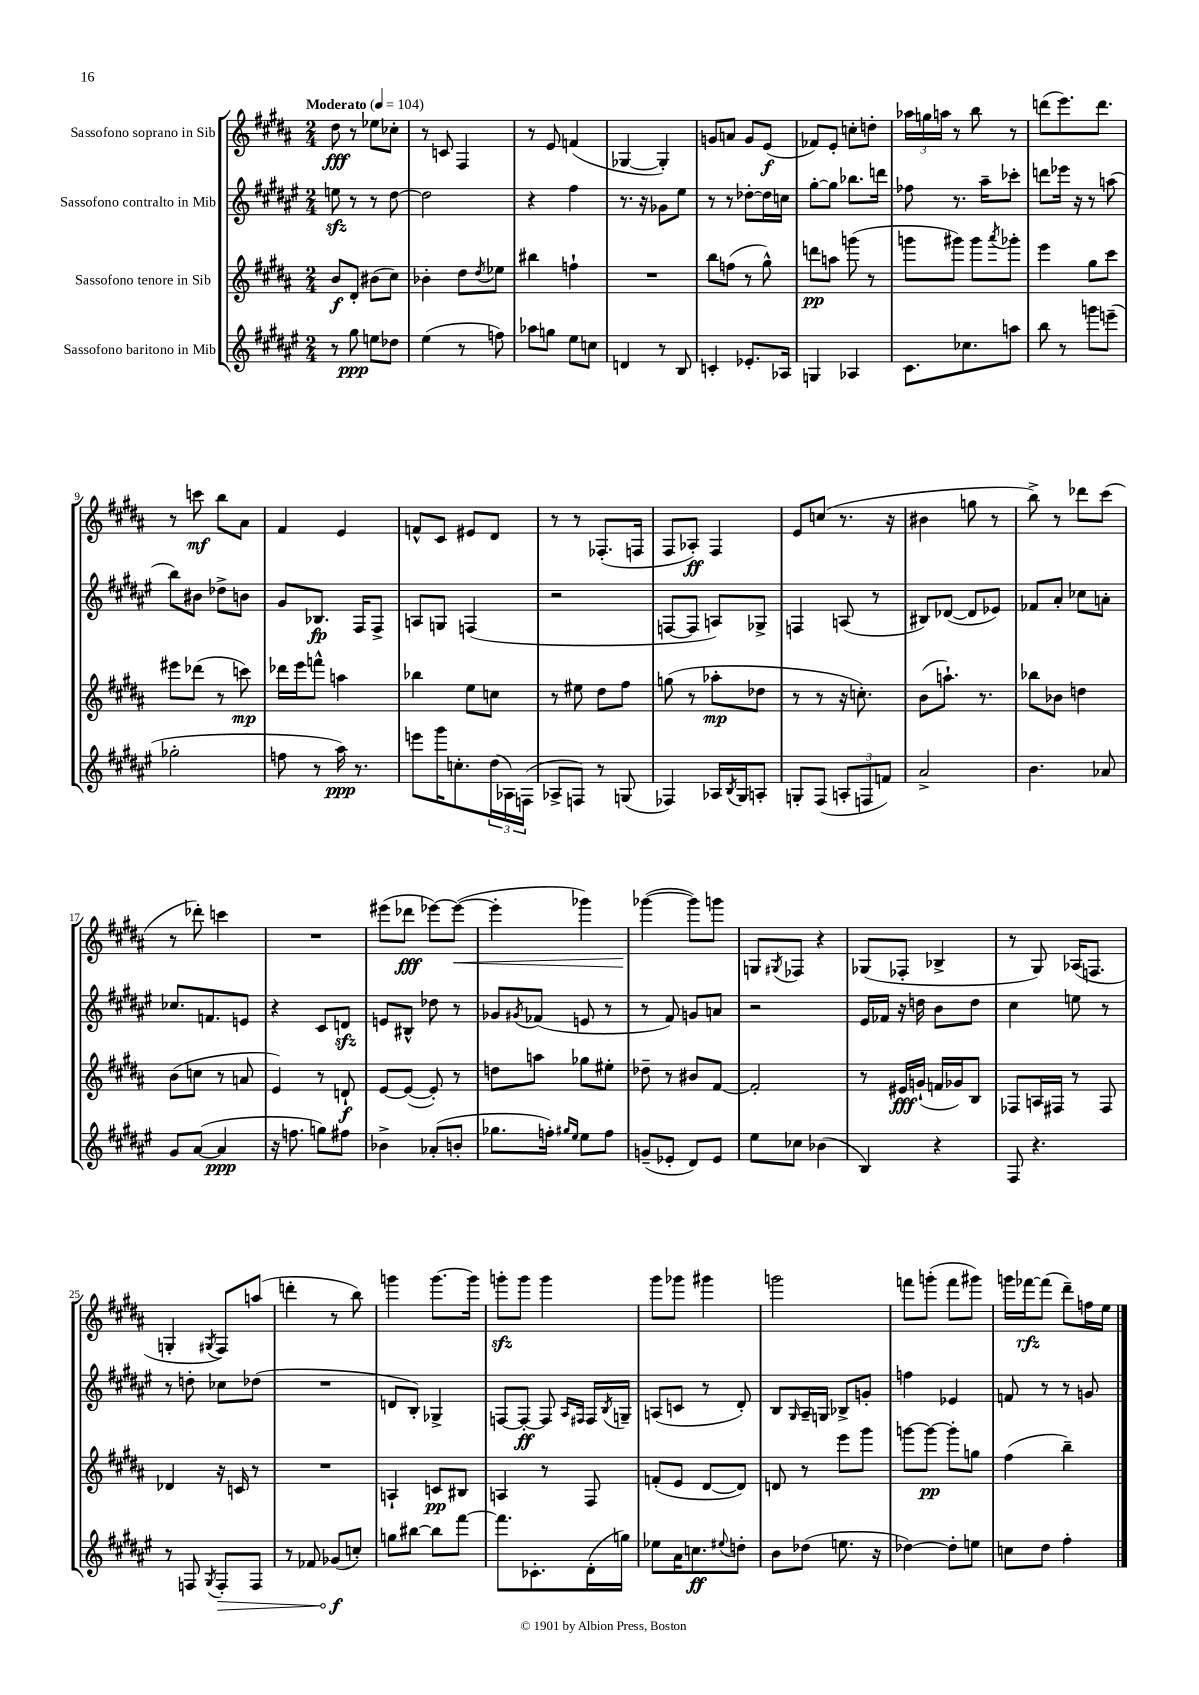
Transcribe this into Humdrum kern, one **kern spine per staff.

**kern	**dynam	**kern	**dynam	**kern	**dynam	**kern	**dynam
*part4	*part4	*part3	*part3	*part2	*part2	*part1	*part1
*staff4	*staff4	*staff3	*staff3	*staff2	*staff2	*staff1	*staff1
*I"Sassofono baritono in Mib	*	*I"Sassofono tenore in Sib	*	*I"Sassofono contralto in Mib	*	*I"Sassofono soprano in Sib	*
*clefG2	*	*clefG2	*	*clefG2	*	*clefG2	*
*k[f#c#g#d#a#e#]	*	*k[f#c#g#d#a#]	*	*k[f#c#g#d#a#e#]	*	*k[f#c#g#d#a#]	*
*M2/4	*	*M2/4	*	*M2/4	*	*M2/4	*
*MM104	*	*MM104	*	*MM104	*	*MM104	*
=1	=1	=1	=1	=1	=1	=1	=1
!	!	!	!	!	!	!LO:TX:a:B:t=Moderato	!
8r	.	8b/L	f	8eenzz\	.	8dd#\	fff
8gg#\	ppp	8d#'/J	.	8r	.	8r	.
8een\L	.	(8b#X\L	.	8r	.	8ee-X\L	.
8dd-X\J	.	8cc#\J)	.	[8dd#\	.	8cc-X'\J	.
=2	=2	=2	=2	=2	=2	=2	=2
(4ee#\	.	4b-X'\	.	2dd#\]	.	8r	.
.	.	.	.	.	.	8cn/	.
8r	.	8dd#\L	.	.	.	4F#/	.
.	.	8qdd#/	.	.	.	.	.
8ffn\)	.	8ee-X\J	.	.	.	.	.
=3	=3	=3	=3	=3	=3	=3	=3
8aa-X\L	.	4bb#X\	.	4r	.	8r	.
8ggn\J	.	.	.	.	.	8e/	.
8ee#\L	.	4ffn`\	.	4ff#\	.	(4fn/	.
8ccn\J	.	.	.	.	.	.	.
=4	=4	=4	=4	=4	=4	=4	=4
4dn/	.	2r	.	8.r	.	[4G-X/	.
.	.	.	.	16r	.	.	.
8r	.	.	.	8g-X\L	.	4G-'/])	.
8B/	.	.	.	8ee#\J	.	.	.
=5	=5	=5	=5	=5	=5	=5	=5
4cn'/	.	8bb\L	.	8r	.	8gn/L	.
.	.	(8ffn\J	.	8r	.	8an/J	.
8.e-X'/L	.	8r	.	[8dd-X'\L	.	8g/L	.
.	.	8gg#^^\)	.	16dd-\L]	.	(8e/J	f
16A-X/Jk	.	.	.	16ccn\JJ	.	.	.
=6	=6	=6	=6	=6	=6	=6	=6
4Gn/	.	8dddn\L	pp	[8gg#'\L	.	8f-X/L)	.
.	.	8aan\J	.	8gg#\J]	.	8e'/J	.
4A-X/	.	(8gggn\	.	8.bb-X\L	.	8ccn'\L	.
.	.	8r	.	.	.	8ddn'\J	.
.	.	.	.	16dddn\Jk	.	.	.
=7	=7	=7	=7	=7	=7	=7	=7
8.c#\L	.	8gggn\L	.	8ff-X\	.	24aa-X\LL	.
.	.	.	.	.	.	24ggn\	.
.	.	.	.	.	.	24aan\JJ	.
.	.	8ggg#X\J)	.	8.r	.	8r	.
8.cc-X\	.	.	.	.	.	.	.
.	.	8ggg#\L	.	.	.	8bb\	.
.	.	.	.	16aa#~\KL	.	.	.
.	.	8qaaa#/	.	.	.	.	.
8aan\J	.	8ggg-X'\J	.	8ccc-X'\J	.	8r	.
=8	=8	=8	=8	=8	=8	=8	=8
8bb\	.	4eee\	.	8dddn\L	.	(8dddn\L	.
8r	.	.	.	16eee-X\Jk	.	8.eee\)	.
.	.	.	.	16r	.	.	.
8gggn\L	.	8gg#\L	.	8r	.	.	.
.	.	.	.	.	.	8.ddd\J	.
(8eeen~\J	.	8ccc#\J	.	(8aan\	.	.	.
!!LO:LB:g=z
=9	=9	=9	=9	=9	=9	=9	=9
2gg-X'\	.	8eee#X\L	.	8bb\L)	.	8r	.
.	.	(8ddd-X\J	.	8b#X\J	.	8cccn\	mf
.	.	8r	.	8dd-X^\L	.	8bb\L	.
.	.	8cccn\)	mp	8bn\J	.	8a#\J	.
=10	=10	=10	=10	=10	=10	=10	=10
8ffn\	.	16ddd-X\LL	.	8g#/L	.	4f#/	.
.	.	16eee\J	.	.	.	.	.
8r	.	8fffn^^\J	.	8.B-X/J	fp	.	.
16aa#\)	ppp	4aan\	.	.	.	4e/	.
8.r	.	.	.	16F#/KL	.	.	.
.	.	.	.	8F#^/J	.	.	.
=11	=11	=11	=11	=11	=11	=11	=11
8eeen\L	.	4bb-X\	.	8An/L	.	8fn^^/L	.
16ggg#\K	.	.	.	8Gn/J	.	8c#/J	.
8.ccn'\	.	.	.	.	.	.	.
.	.	8ee\L	.	(4Fn/	.	8e#X/L	.
(24dd#\L	.	8ccn\J	.	.	.	8d#/J	.
24A-X\)	.	.	.	.	.	.	.
(24Fn\JJ	.	.	.	.	.	.	.
=12	=12	=12	=12	=12	=12	=12	=12
8A-X^/L	.	8r	.	2r	.	8r	.
8Fn/J)	.	8ee#X\	.	.	.	8r	.
8r	.	8dd#\L	.	.	.	(8.F-X'/L	.
(8Gn/	.	8ff#\J	.	.	.	.	.
.	.	.	.	.	.	16Fn/Jk	.
=13	=13	=13	=13	=13	=13	=13	=13
4F-X/)	.	(8ggn\	.	[8Fn/L	.	8F#/L	.
.	.	8r	.	8F/J]	.	8A-X'/J)	ff
16A-X/LL	.	8aa-X'\L	mp	8An/L)	.	4F#/	.
8qB/	.	.	.	.	.	.	.
16G#/J	.	.	.	.	.	.	.
8An'/J	.	8dd-X\J	.	8G-X^/J	.	.	.
=14	=14	=14	=14	=14	=14	=14	=14
8Gn'/L	.	8r	.	4Fn/	.	8e/L	.
(8F#/J	.	8r	.	.	.	(8ccn/J	.
12An'/L	.	16r	.	(8An/	.	8.r	.
.	.	8.ccn'\)	.	.	.	.	.
12Fn/	.	.	.	.	.	.	.
.	.	.	.	8r	.	.	.
12fn/J)	.	.	.	.	.	.	.
.	.	.	.	.	.	16r	.
=15	=15	=15	=15	=15	=15	=15	=15
2a#^/	.	(8b\L	.	8B#X/L)	.	4b#X\	.
.	.	8.aan`\J)	.	([8d-X/J	.	.	.
.	.	.	.	8d-/L]	.	8ggn\	.
.	.	8.r	.	.	.	.	.
.	.	.	.	8e-X/J)	.	8r	.
=16	=16	=16	=16	=16	=16	=16	=16
4.b\	.	8bb-X\L	.	8f-X/L	.	8bb^\)	.
.	.	8b-X\J	.	8a#'/J	.	8r	.
.	.	4ddn\	.	8cc-X\L	.	8ddd-X\L	.
8a-X/	.	.	.	8an'\J	.	(8ccc#\J	.
!!LO:LB:g=z
=17	=17	=17	=17	=17	=17	=17	=17
8g#/L	.	(8b\L	.	8.cc-X/L	.	8r	.
([8a#/J	.	8ccn\J	.	.	.	8ddd-X'\)	.
.	.	.	.	8.fn/	.	.	.
4a#/]	ppp	8r	.	.	.	4cccn\	.
.	.	8an/	.	8en/J	.	.	.
=18	=18	=18	=18	=18	=18	=18	=18
16r	.	4e/)	.	4r	.	2r	.
8.ffn\	.	.	.	.	.	.	.
8ggn\L)	.	8r	.	8c#/L	.	.	.
8ff#X\J	.	8dn`/	f	8dnzz/J	.	.	.
=19	=19	=19	=19	=19	=19	=19	=19
4b-X^\	.	[8e/L	.	8en/L	.	(8eee#X\L	.
.	.	(8e/J_	.	8B#X^^/J	.	8ddd-X\J	fff
(8a-X'/L	.	8e'/])	.	8dd-X\	.	[8eee-X\L)	.
!	!	!	!	!	!	!	!LO:HP:b
8bn'/J	.	8r	.	8r	.	(8eee-\J_	<
=20	=20	=20	=20	=20	=20	=20	=20
8.gg-X\L	.	8ddn\L	.	8g-X/L	.	4eee-'\]	.
.	.	.	.	8qg#X/	.	.	.
.	.	8aan\J	.	(8f-X/J	.	.	.
16ffn'\Jk)	.	.	.	.	.	.	.
16qqgg#X/LL	.	.	.	.	.	.	.
16qqee#/JJ	.	.	.	.	.	.	.
8ee#\L	.	8gg-X\L	.	8en/	.	4ggg-X\)	.
8ff\J	.	8ee#X'\J	.	8r	.	.	.
=21	=21	=21	=21	=21	=21	=21	=21
(8gn~/L	.	8dd-X~\	.	8r	.	([4ggg-X\	.
8e-X'/J	.	8r	.	8f#/)	.	.	.
8d#/L)	.	8b#X/L	.	8gn/L	.	8ggg-\L])	[
8e-/J	.	[8f#/J	.	8an/J	.	8gggn\J	.
=22	=22	=22	=22	=22	=22	=22	=22
8ee#\L	.	2f#'/]	.	2r	.	8Gn/L	.
.	.	.	.	.	.	8qG#X/	.
8cc-X\J	.	.	.	.	.	8F-X/J	.
(4b-X\	.	.	.	.	.	4r	.
=23	=23	=23	=23	=23	=23	=23	=23
4B/)	.	8r	.	16e#/LL	.	(8G-X/L	.
.	.	.	.	16f-X/JJ	.	.	.
.	.	16e#X/LL	fff	16r	.	8F-X'/J	.
.	.	(16gn`/JJ	.	16ddn\	.	.	.
4r	.	16fn/LL	.	8b\L	.	4B-X^/	.
.	.	16g-X/J)	.	.	.	.	.
.	.	8B/J	.	8dd\J	.	.	.
=24	=24	=24	=24	=24	=24	=24	=24
8F#/	.	8F-X/L	.	4cc#\	.	8r	.
4.r	.	16An/L	.	.	.	8G#/)	.
.	.	16F#X/JJ	.	.	.	.	.
.	.	8r	.	8een\	.	(16A-X/KL	.
.	.	.	.	.	.	8.Fn/J	.
.	.	8F#/	.	8r	.	.	.
!!LO:LB:g=z
=25	=25	=25	=25	=25	=25	=25	=25
8r	.	4d-X/	.	8r	.	4Gn'/	.
8Fn/	.	.	.	8ddn'\	.	.	.
8qG#/	.	.	.	.	.	8qG#X/	.
!	!LO:HP:b	!	!	!	!	!	!
8F'/L	>	16r	.	8cc-X\L	.	8F#/L)	.
.	.	16cn/	.	.	.	.	.
8F/J	.	8r	.	(8dd-X\J	.	(8aan/J	.
=26	=26	=26	=26	=26	=26	=26	=26
8r	.	2r	.	2r	.	4dddn'\	.
8f-X/	.	.	.	.	.	.	.
(8g-X/L	f	.	.	.	.	8r	.
8ccn'/J)	]	.	.	.	.	8bb\)	.
=27	=27	=27	=27	=27	=27	=27	=27
8ggn\L	.	4An`/	.	8dn/L	.	4gggn\	.
[8bb#X\J	.	.	.	8B'/J)	.	.	.
8bb#\L]	.	8cn/L	pp	4G-X^/	.	[8.ggg\L	.
[8fff#\J	.	8B#X/J	.	.	.	.	.
.	.	.	.	.	.	16ggg\Jk]	.
=28	=28	=28	=28	=28	=28	=28	=28
8.fff#\L]	.	4An/	.	[8Fn/L	.	8gggnzz'\L	.
.	.	.	.	8F'/J_	ff	8ggg\J	.
8.c-X'\	.	.	.	.	.	.	.
.	.	8r	.	8F/]	.	4ggg\	.
.	.	.	.	16qqA#/LL	.	.	.
.	.	.	.	16qqF#X/JJ	.	.	.
(16d#'\L	.	8F#/	.	16F#/LL	.	.	.
.	.	.	.	8qB/	.	.	.
16ggn\JJ)	.	.	.	16Gn~/JJ	.	.	.
=29	=29	=29	=29	=29	=29	=29	=29
8ee-X\L	.	(8fn'/L	.	(8An/L	.	8ggg#\L	.
16a#\K	.	8e/J	.	8cn/J	.	8ggg-X\J	.
8.ccn\	ff	.	.	.	.	.	.
.	.	[8d#/L	.	8r	.	4ggg#X\	.
8qqee#X/	.	.	.	.	.	.	.
8ddn'\J	.	8d#/J])	.	8d#'/)	.	.	.
=30	=30	=30	=30	=30	=30	=30	=30
8b\L	.	8dn/	.	8B/L	.	2gggn\	.
.	.	.	.	16qqG#/	.	.	.
(8dd-X\J	.	8r	.	16A#~/L	.	.	.
.	.	.	.	16Gn/JJ	.	.	.
8.een\	.	8eee\L	.	8B-X^/L	.	.	.
.	.	8ggg#\J	.	8gn'/J	.	.	.
16r	.	.	.	.	.	.	.
=31	=31	=31	=31	=31	=31	=31	=31
[4dd-X\)	.	[8gggn\L	.	4ffn\	.	8fffn\L	.
.	.	8ggg\J_	pp	.	.	(8gggn'\J	.
8dd-'\L]	.	8ggg'\L]	.	4e-X/	.	8fff\L	.
8een\J	.	8ggn\J	.	.	.	8ggg#X\J)	.
=32	=32	=32	=32	=32	=32	=32	=32
8ccn\L	.	(4ff#\	.	8fn/	.	16gggn\LL	.
.	.	.	.	.	.	[16fff-X\J	rfz
8dd#\J	.	.	.	8r	.	(8fff-\J]	.
4ff#'\	.	4bb~\)	.	8r	.	8ddd#~\L)	.
.	.	.	.	8gn/	.	16ffn\L	.
.	.	.	.	.	.	16ee\JJ	.
==	==	==	==	==	==	==	==
*-	*-	*-	*-	*-	*-	*-	*-
